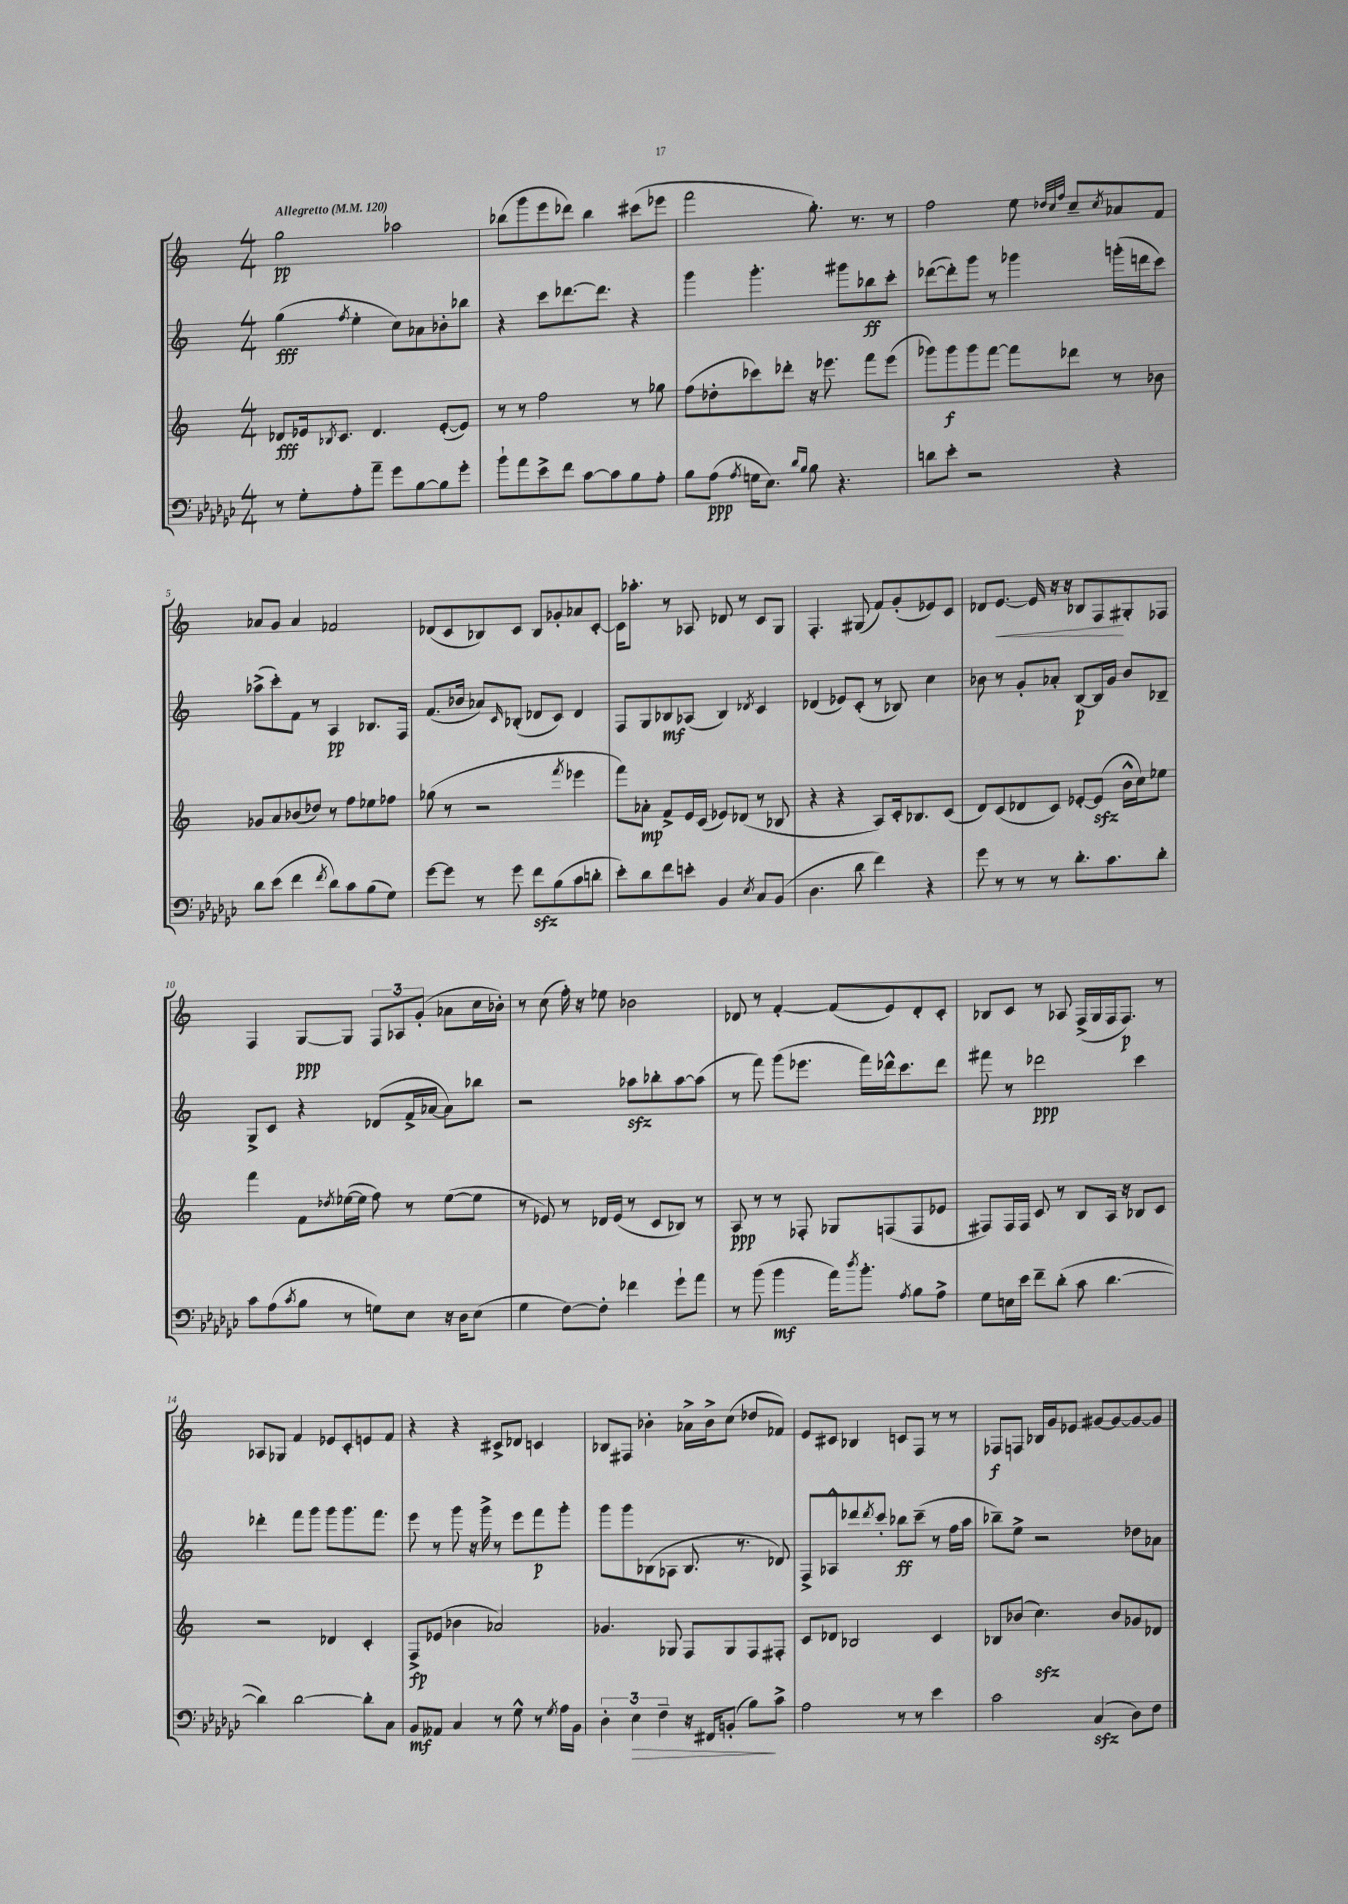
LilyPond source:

<<
\new StaffGroup <<
\new Staff = "s0" {
    \clef treble \key c \major \numericTimeSignature \time 4/4 \tempo "Allegretto" 4 = 120
    g''2\pp aes''2 |
    bes''8( g'''8 e'''8 des'''8) bes''4 cis'''8( ees'''8 |
    f'''2 g''8.-.) r8. r8 |
    f''2 e''8 \grace { des''32 c''32 f''32 } c''8-- \acciaccatura { c''8 } aes'8 f'8 |
    aes'8 g'8 aes'4 fes'2 |
    des'8( c'8 bes8) c'8 bes8 ges'8-. aes'8 c'8~-. |
    c'16 aes''8.-. r8 aes8 des'8 r8 c'8 g8 |
    f4.-. gis8( f'8) g'8-.( ees'8) c'8 |
    des'8 e'8.~\< e'16 r16 r16 bes8 f8\! gis8-. fes8 |
    f4 g8~\ppp g8 \tuplet 3/2 { f8 aes8 g'8-.( } aes'8 c''16 bes'16-.) |
    r8 c''8( f''16-.) r16 ees''8 bes'2 |
    des'8 r8 f'4~-. f'8( e'8) des'8-. c'8-. |
    bes8 c'8 r8 aes8 f16->( g16 f16 f8.\p) r8 |
    aes8 ges8 f'4 ees'8 c'8-. e'8 f'8 |
    r4 r4 cis'8-> des'8 c'4 |
    bes8 fis8 bes'4-. aes'16-> bes'16-> c''8( des''8 fes'8) |
    e'8 cis'8 bes4 c'8 f8 r8 r8 |
    fes8\f f8 bes16 g'16 ees'8 gis'8~ gis'8~ gis'8~ gis'8 \bar "|." |
}
\new Staff = "s1" {
    \clef treble \key c \major \numericTimeSignature \time 4/4
    g''4\fff( \acciaccatura { f''8 } e''4-. c''8) aes'8 bes'8-. bes''8 |
    r4 c'''8 des'''8.~ des'''8. r4 |
    g'''4 g'''4.-. gis'''8 bes''8\ff c'''8-. |
    des'''8~( des'''8-.) g'''8 r8 ges'''4 g'''16-.( d'''16 c'''8) |
    aes''8->( c'''8-.) f'8 r8 a4\pp bes8. f16 |
    f'8.( bes'16 aes'8) \grace { c'16 } bes8-.( des'8 c'8) des'4 |
    f8 g8 bes8\mf aes8( bes4) \acciaccatura { des'8 } c'4 |
    des'4( ees'8) c'8-.( r8 bes8) c''4 |
    bes'8 r8 g'8-. aes'8-. b8~\p b16 g'16 bes'8 bes8-- |
    g8-> c'8 r4 des'8( f'16-> aes'16~ aes'8) bes''8 |
    r2 aes''8\sfz bes''8-. aes''8~ aes''8( |
    r8 f'''8) g'''8( ees'''8. f'''16) des'''16-^ c'''8. des'''8 |
    fis'''8 r8 des'''2\ppp c'''4 |
    des'''4-. f'''8 g'''8 g'''8 g'''8. f'''8. |
    e'''8 r8 g'''8 r16 g'''16-> r8 e'''8 f'''8\p g'''8-. |
    g'''8 g'''8 bes8( aes8 bes8. r8. des'8) |
    f8-> aes8-^ des'''8 \acciaccatura { des'''8 } c'''8-. bes''8\ff c'''8--( r8 f''16 a''16 |
    bes''8--) e''8-> r2 des''8 aes'8 \bar "|." |
}
\new Staff = "s2" {
    \clef treble \key c \major \numericTimeSignature \time 4/4
    des'8\fff ees'16 \acciaccatura { bes8 } c'8. des'4. ees'8~-.( ees'8) |
    r8 r8 f''2 r8 ges''8 |
    f''8( des''8-. ces'''8) des'''8-. r16 ees'''8. f'''8 ees'''8( |
    ges'''8) ges'''8\f ges'''8 f'''8~ f'''8 des'''8 r8 bes'8 |
    ges'8 a'8 bes'8( des''8) r8 f''8 ees''8 fes''8 |
    ges''8( r8 r2 \acciaccatura { f'''8 } ees'''4 |
    f'''8) aes'8-.\mp f'8-> e'16 c'16( ees'8) des'8( r8 bes8 |
    r4 r4 a8) c'16-. bes8. c'8( |
    d'8) c'8( des'8 c'8) ees'8~-. ees'8\sfz( b'16-^ c''16) ees''8 |
    f'''4 f'8 \acciaccatura { des''8 } ees''16~( ees''16 f''8) r8 ees''8~( ees''8 |
    r8 ees'8) r8 des'16 ees'16( r8 c'8 bes8) r8 |
    a8\ppp r8 r8 fes8-. ges8 f8( f8 ees'8 |
    fis8) fis16 fis16 c'8 r8 b8 a16 r16 bes8 c'8 |
    r2 des'4 c'4-. |
    f8->\fp ees'8( bes'4 aes'2) |
    ges'4. ges8 f8 ges8 f8 fis8-. |
    c'8 des'8 bes2 c'4 |
    bes8 bes'8( c''4.\sfz) bes'8 ges'8 des'8 \bar "|." |
}
\new Staff = "s3" {
    \clef bass \key ges \major \numericTimeSignature \time 4/4
    r8 ges8-. aes8-. aes'8-- ges'8 bes8~ bes8 ges'8-. |
    bes'8-! aes'8 ees'8-> f'8 ces'8~ ces'8 bes8 aes8-. |
    bes8 aes8\ppp( \acciaccatura { aes8 } g16 ees8.) \grace { des'16 bes16 } bes8 r4. |
    d'8 ees'8-. r2 r4 |
    des'8 ees'8( f'4 \acciaccatura { f'8 } des'8) ces'8 bes8( ges8) |
    ges'8~ ges'8 r8 ges'8 f'8\sfz bes8( ces'8 d'8-. |
    ees'8-.) des'8 f'8 e'8-. bes,4 \acciaccatura { ees8 } ces8 bes,8( |
    des4. des'8 f'4) r4 |
    ges'8 r8 r8 r8 des'8.-. ces'8. des'8-. |
    ces'8 aes8( \acciaccatura { ces'8 } bes8 r8 g8) ees8 r16 des16 ees8( |
    ges4 f8~) f8-. fes'4 ges'8-! aes'8 |
    r8 bes'8( bes'4\mf aes'16) \acciaccatura { des''8 } bes'8.-. \acciaccatura { aes8 } bes8 aes8-> |
    ges8 e16 ees'16 f'8-- des'8-.( ces'8 des'4.~ |
    des'4) des'2~ des'8-. ces8 |
    bes,8\mf aeses,8 ces4 r8 ges8-^ r8 \acciaccatura { ges8 } aes16 bes,16 |
    \tuplet 3/2 { des4-. ees4\> f4-- } r16 fis,16 b,8-.( bes8\!) ces'8-> |
    aes2 r8 r8 ees'4 |
    ces'2 ces4\sfz( des8) f8 \bar "|." |
}
>>
>>
